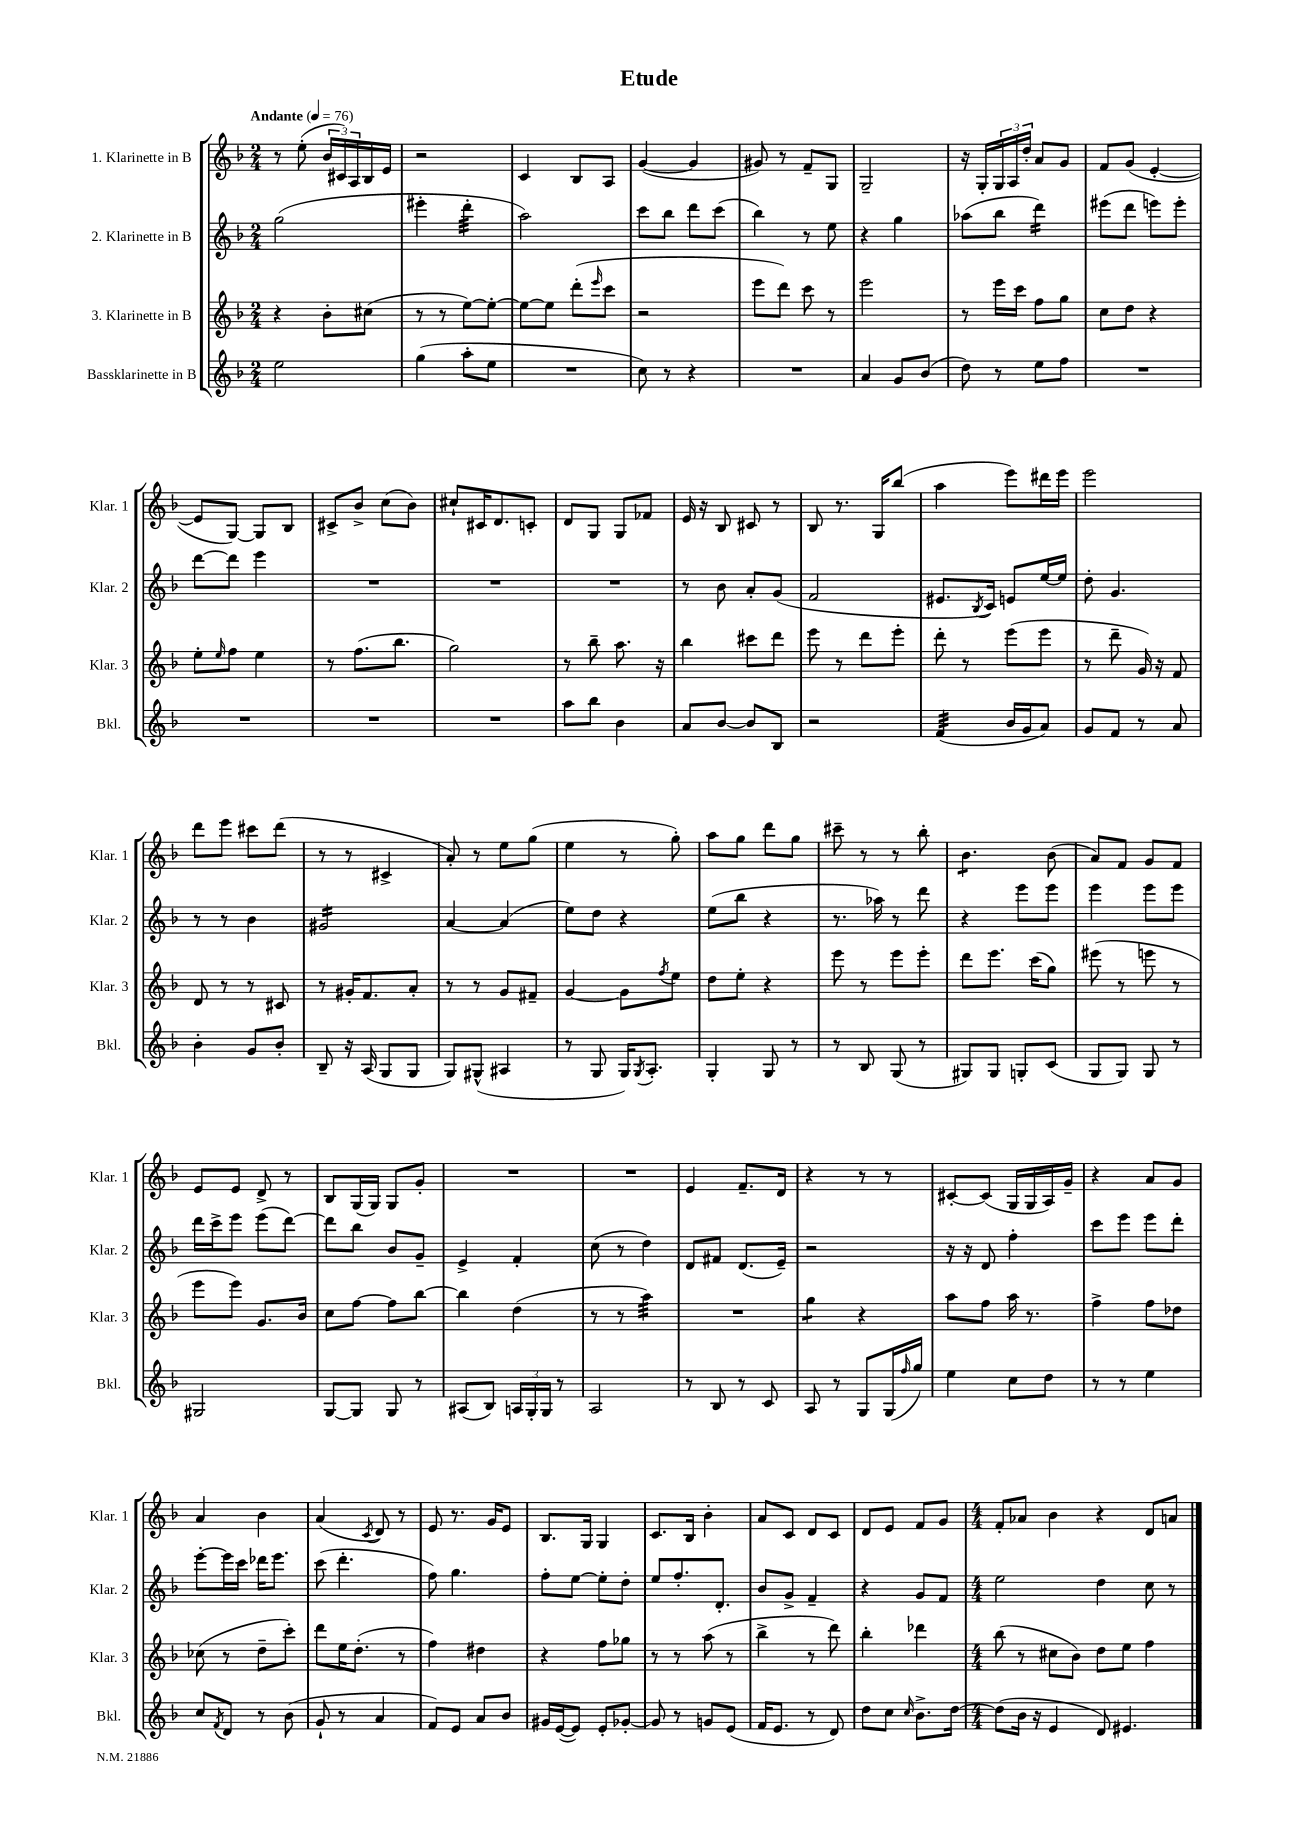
\header { title = "Etude" }
<<
\new StaffGroup <<
\new Staff = "s0" \with { instrumentName = "1. Klarinette in B" shortInstrumentName = "Klar. 1" } {
    \clef treble \key f \major \numericTimeSignature \time 2/4 \tempo "Andante" 4 = 76
    r8 e''8-.( \tuplet 3/2 { bes'16 cis'16) a16 } bes16 e'16 |
    r2 |
    c'4 bes8 a8 |
    g'4~( g'4 |
    gis'8) r8 f'8-- g8 |
    g2-- |
    r16 g16-. \tuplet 3/2 { g16 a16 d''16-. } a'8 g'8 |
    f'8 g'8( e'4~-. |
    e'8 g8~) g8 bes8 |
    cis'8-> bes'8-> c''8( bes'8) |
    cis''8-! cis'16 d'8. c'8-. |
    d'8 g8 g8 fes'8 |
    e'16 r16 bes8 cis'8 r8 |
    bes8 r8. g16 bes''8( |
    a''4 e'''8) dis'''16 e'''16 |
    e'''2 |
    d'''8 e'''8 cis'''8 d'''8( |
    r8 r8 cis'4-> |
    a'8-.) r8 e''8 g''8( |
    e''4 r8 g''8-.) |
    a''8 g''8 d'''8 g''8 |
    cis'''8-- r8 r8 bes''8-. |
    bes'4.:8 bes'8( |
    a'8) f'8 g'8 f'8 |
    e'8 e'8 d'8-> r8 |
    bes8 g16( g16) g8 g'8-. |
    R2 |
    R2 |
    e'4 f'8.-- d'16 |
    r4 r8 r8 |
    cis'8~-. cis'8( g16 g16 a16) g'16-- |
    r4 a'8 g'8 |
    a'4 bes'4 |
    a'4( \acciaccatura { c'8 } d'8) r8 |
    e'8 r8. g'16 e'8 |
    bes8. g16 g4 |
    c'8. bes16 bes'4-. |
    a'8 c'8 d'8 c'8 |
    d'8 e'8 f'8 g'8 |
    \numericTimeSignature \time 4/4 f'8-. aes'8 bes'4 r4 d'8 a'8 \bar "|." |
}
\new Staff = "s1" \with { instrumentName = "2. Klarinette in B" shortInstrumentName = "Klar. 2" } {
    \clef treble \key f \major \numericTimeSignature \time 2/4
    g''2( |
    eis'''4-. d'''4:32-. |
    a''2) |
    c'''8 bes''8 d'''8 c'''8( |
    bes''4) r8 e''8 |
    r4 g''4 |
    aes''8( bes''8 d'''4:16) |
    eis'''8( d'''8 e'''8) e'''8-. |
    d'''8~ d'''8 e'''4 |
    R2 |
    R2 |
    R2 |
    r8 bes'8 a'8-. g'8( |
    f'2 |
    eis'8. \acciaccatura { bes8 } c'16) e'8 e''16~ e''16 |
    d''8-. g'4. |
    r8 r8 bes'4 |
    gis'2:16 |
    a'4~ a'4( |
    e''8) d''8 r4 |
    e''8( bes''8 r4 |
    r8. aes''16) r8 d'''8 |
    r4 e'''8 e'''8 |
    e'''4 e'''8 e'''8 |
    d'''16 c'''16-> e'''8 e'''8( d'''8~) |
    d'''8 bes''8 bes'8 g'8-- |
    e'4-> f'4-. |
    c''8( r8 d''4) |
    d'8 fis'8 d'8.( e'16--) |
    r2 |
    r16 r16 d'8 f''4-. |
    c'''8 e'''8 e'''8 d'''8-. |
    e'''8~-. e'''16 c'''16 des'''16 e'''8. |
    c'''8( d'''4.-. |
    f''8) g''4. |
    f''8-. e''8~ e''8-. d''8-. |
    e''8 f''8.-. d'8.-. |
    bes'8 g'8-> f'4-- |
    r4 g'8 f'8 |
    \numericTimeSignature \time 4/4 e''2 d''4 c''8 r8 \bar "|." |
}
\new Staff = "s2" \with { instrumentName = "3. Klarinette in B" shortInstrumentName = "Klar. 3" } {
    \clef treble \key f \major \numericTimeSignature \time 2/4
    r4 bes'8-. cis''8( |
    r8 r8 e''8~) e''8~-. |
    e''8~ e''8 d'''8-.( \grace { e'''16 } c'''8 |
    r2 |
    e'''8 d'''8) c'''8 r8 |
    e'''2 |
    r8 e'''16 c'''16 f''8 g''8 |
    c''8 d''8 r4 |
    e''8-. \grace { e''16 } f''8 e''4 |
    r8 f''8.( bes''8. |
    g''2) |
    r8 bes''8-- a''8. r16 |
    bes''4 cis'''8 d'''8 |
    e'''8 r8 d'''8 e'''8-. |
    d'''8-. r8 e'''8( e'''8 |
    r8 d'''8-- g'16) r16 f'8 |
    d'8 r8 r8 cis'8 |
    r8 gis'16-. f'8. a'8-. |
    r8 r8 g'8 fis'8-- |
    g'4~ g'8 \acciaccatura { f''8 } e''8 |
    d''8 e''8-. r4 |
    e'''8 r8 e'''8 e'''8-. |
    d'''8 e'''8. c'''16( g''8) |
    eis'''8( r8 e'''8 r8 |
    e'''8 e'''8) g'8. bes'16 |
    c''8 f''8~ f''8 bes''8~ |
    bes''4 d''4( |
    r8 r8 a''4:32) |
    R2 |
    g''4:8 r4 |
    a''8 f''8 a''16 r8. |
    f''4-> f''8 des''8 |
    ces''8( r8 d''8-- c'''8-.) |
    d'''8 e''16 d''8.-.( r8 |
    f''4) dis''4 |
    r4 f''8 ges''8 |
    r8 r8 a''8( r8 |
    bes''4-> r8 d'''8) |
    bes''4-. des'''4 |
    \numericTimeSignature \time 4/4 bes''8( r8 cis''8 bes'8) d''8 e''8 f''4 \bar "|." |
}
\new Staff = "s3" \with { instrumentName = "Bassklarinette in B" shortInstrumentName = "Bkl." } {
    \clef treble \key f \major \numericTimeSignature \time 2/4
    e''2 |
    g''4( a''8-. e''8 |
    R2 |
    c''8) r8 r4 |
    R2 |
    a'4 g'8 bes'8( |
    d''8) r8 e''8 f''8 |
    R2 |
    R2 |
    R2 |
    R2 |
    a''8 bes''8 bes'4 |
    a'8 bes'8~ bes'8 bes8 |
    r2 |
    f'4:32( bes'16 g'16 a'8) |
    g'8 f'8 r8 a'8 |
    bes'4-. g'8 bes'8-. |
    bes8-- r16 a16( g8 g8 |
    g8) gis8-^( ais4 |
    r8 g8 g16) \acciaccatura { g8 } a8.-. |
    g4-. g8 r8 |
    r8 bes8 g8( r8 |
    gis8) gis8 g8-. c'8( |
    g8 g8) g8 r8 |
    gis2 |
    g8~ g8 g8 r8 |
    ais8( bes8) \tuplet 3/2 { a16 g16-. g16 } r8 |
    a2 |
    r8 bes8 r8 c'8 |
    a8 r8 g8 g16( \grace { f''16 } g''16) |
    e''4 c''8 d''8 |
    r8 r8 e''4 |
    c''8 \acciaccatura { f'8 } d'8 r8 bes'8( |
    g'8-! r8 a'4 |
    f'8) e'8 a'8 bes'8 |
    gis'16 e'16~( e'8) e'8-. ges'8~-. |
    ges'8 r8 g'8 e'8( |
    f'16 e'8. r8 d'8) |
    d''8 c''8 \grace { c''16 } bes'8.-> d''16~ |
    \numericTimeSignature \time 4/4 d''8( bes'16 r16 e'4 d'8) eis'4. \bar "|." |
}
>>
>>
\layout { \context { \Score \remove "Bar_number_engraver" } }
